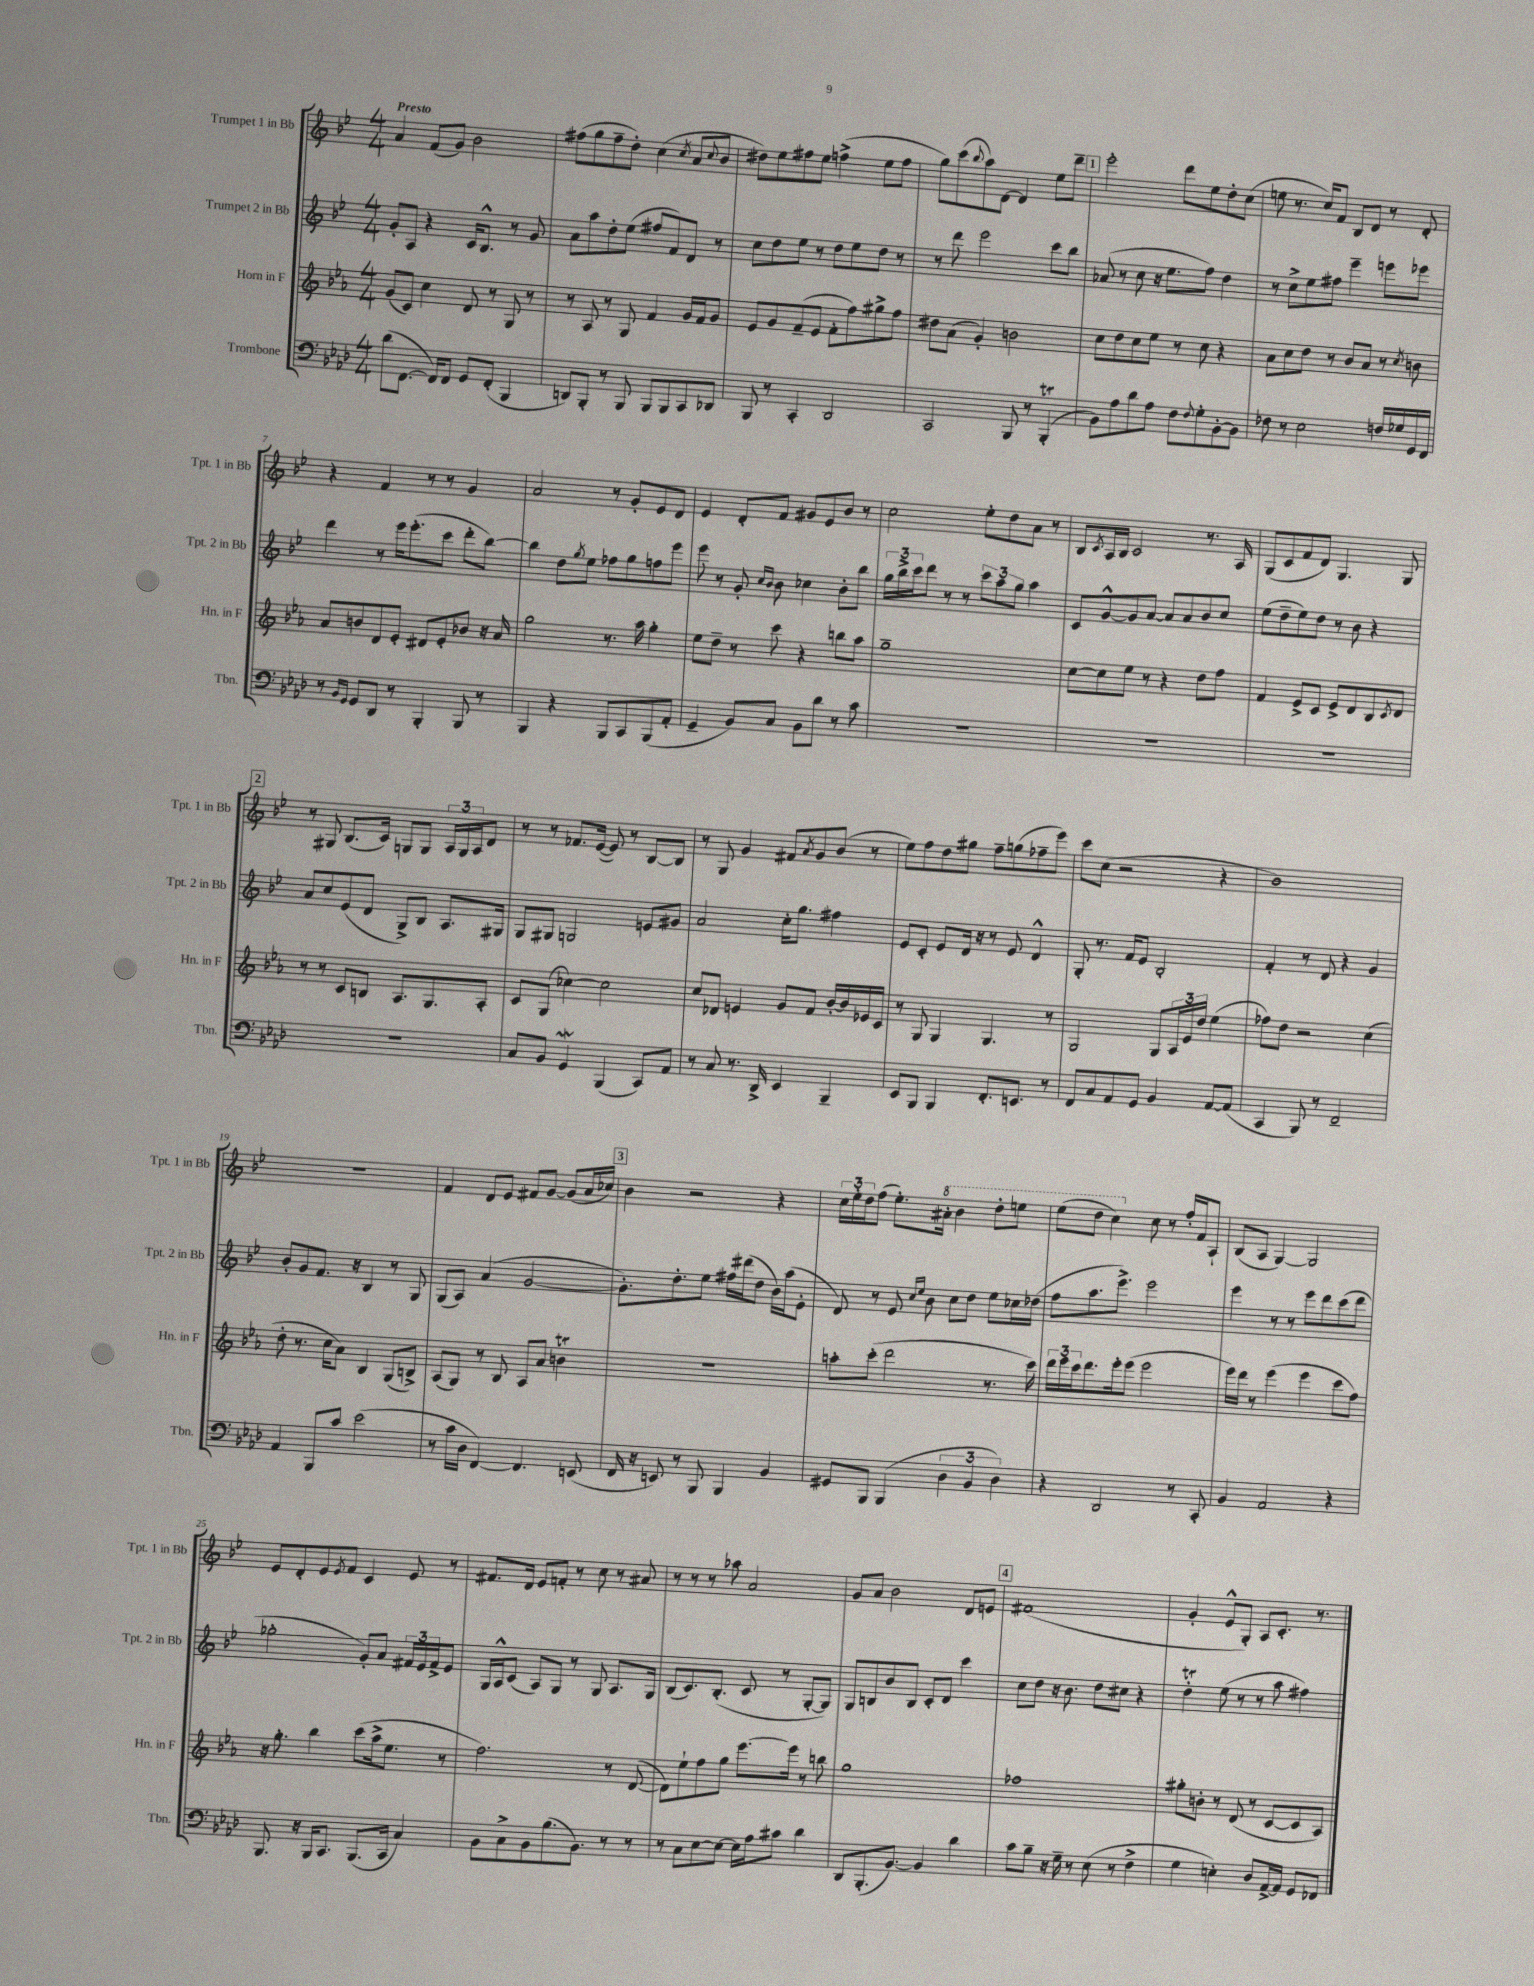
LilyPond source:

<<
\new StaffGroup <<
\new Staff = "s0" \with { instrumentName = "Trumpet 1 in Bb" shortInstrumentName = "Tpt. 1 in Bb" } {
    \clef treble \key bes \major \numericTimeSignature \time 4/4 \tempo "Presto"
    a'4 f'8( g'8) bes'2 |
    fis''8( g''8 fis''8-- d''8-.) c''4( \acciaccatura { c''8 } a'8 \appoggiatura { c''8 } bes'8 |
    dis''8) ees''8 fis''8 ees''8 f''4->( ees''8 f''8 |
    g''8) c'''8( \appoggiatura { bes''8 } a''8) d'8~ d'4 ees''8 d'''8-- |
    \mark \markup { \box "1" } ees'''2-. d'''8 ees''8 d''8-. c''8( |
    e''8 r8. c''16) f'8 bes8 d'8 r8 d'8-. |
    r4 f'4 r8 r8 g'4 |
    a'2 r8 g'8-. ees'8 d'8 |
    ees'4 d'8-. f'8 gis'8 ees'8 bes'8 r8 |
    c''2 ees''8-. d''8 a'8 r8 |
    bes8 \acciaccatura { c'8 } a16 bes16 c'2 r8. a16 |
    g8( c'8 f'8 d'8) g4. g8 |
    \mark \markup { \box "2" } r8 gis8 bes8.( c'16) g8 g8 \tuplet 3/2 { a16 g16 a16 } d'8 |
    r8 r8 fes'8. ees'16~( ees'8) r8 bes8~ bes8 |
    r8 g8 g'4 fis'8 \acciaccatura { a'8 } g'8 bes'8( r8 |
    ees''8) f''8 d''8 gis''8 f''8-- g''8( fes''8-- ees'''8) |
    c'''8 c''8( r2 r4 |
    bes'1) |
    R1 |
    f'4 d'8 ees'8 fis'8 g'8~ g'8( a'16 ces''16) |
    \mark \markup { \box "3" } bes'4 r2 r4 |
    \tuplet 3/2 { c''16 ees''16-. d''16 } f''8( ees''8.-.) \ottava #1 ais''16-. bes''4 d'''8-. e'''8 |
    ees'''8( d'''8 c'''4) \ottava #0 c''8 r8 f''16-. f'16 a8-! |
    bes8( a8 g4~) g2 |
    ees'8 d'8-. ees'8 \acciaccatura { ees'8 } f'8 c'4 ees'8 r8 |
    fis'8. d'16 ees'8 f'8-. r8 c''8 r8 ais'8 |
    r8 r8 r8 aes''8 a'2 |
    g'8 a'8 bes'2 d'8 e'8 |
    \mark \markup { \box "4" } fis'1( |
    g'4-. ees'8-^ g8-.) a8 c'8.-. r8. \bar "|." |
}
\new Staff = "s1" \with { instrumentName = "Trumpet 2 in Bb" shortInstrumentName = "Tpt. 2 in Bb" } {
    \clef treble \key bes \major \numericTimeSignature \time 4/4
    g'8-. a8 r4 c'16 bes8.-^ r8 g'8 |
    a'8 a''8 d''8-. ees''8( fis''8 f'8) d'8 r8 |
    c''8 d''8 ees''8 r8 d''8 ees''8 d''8 r8 |
    r8 d'''8 ees'''2 c'''8 bes''8 |
    \mark \markup { \box "1" } aes'8( r8 c''8 r16 ees''8. f''8) d''4 |
    r8 c''8-> ees''8 fis''8 ees'''4-- e'''8 ees'''8 |
    d'''4 r8 ees'''16 ees'''8.-.( c'''8 d'''8-. bes''8~) |
    bes''4 d''8 \acciaccatura { g''8 } ees''8 fes''8 g''8 f''8 ees'''8 |
    ees'''8 r8 g'8-. \grace { c''16 bes'16 } bes'8 ces''4 bes'8-. bes''8 |
    \tuplet 3/2 { g''16 bes''16-> c'''16 } d'''8 r8 r8 \tuplet 3/2 { c'''8 a''8 g''8 } a''4 |
    c'8 g'8~-^ g'8 a'8~ a'8 a'8 bes'8 c''8 |
    ees''8( d''8-- ees''8) d''8 r8 bes'8 r4 |
    \mark \markup { \box "2" } a'8 c''8 ees'8( d'8 g8->) bes8 a8. gis16 |
    g8 gis8 g2 e'8 gis'8 |
    a'2 c''16-. g''8. fis''4 |
    ees'8 c'8-. ees'8 d'16 r16 r8 ees'8 d'4-^ |
    g8-. r8. f'16 ees'8 bes2-. |
    f'4-. r8 d'8 r4 g'4 |
    bes'8-. g'8 f'8. r16 bes4 r8 g8 |
    g8( a8) a'4( g'2~ |
    \mark \markup { \box "3" } g'8.-.) d''8.-. ees''8 fis''16 dis'''16( d''8 bes'16) a''16( ees'8-. |
    d'8) r8 ees'8 \grace { c''16 ees''16 } bes'8 c''8 d''8 ees''8 ces''16 des''16( |
    f''8 a''8. ees'''8.->) ees'''2 |
    ees'''4 r8 r8 ees'''8 d'''8 c'''8( d'''8 |
    ges''2-. g'8-.) a'8 \tuplet 3/2 { fis'16 ees'16 fis'16-> } ees'8 |
    g16 a16-^ c'8( a8) g8 r8 g8 a8. g16 |
    bes8( c'8.) bes8.-.( c'8 r8 g8~-. g8) |
    g8 b8 bes'8 b8 c'8-. d'8 c'''4 |
    \mark \markup { \box "4" } c''8 d''8 r16 bes'8. d''8 cis''8 r4 |
    d''4-.\trill ees''8( r8 r8 a''8 fis''4) \bar "|." |
}
\new Staff = "s2" \with { instrumentName = "Horn in F" shortInstrumentName = "Hn. in F" } {
    \clef treble \key ees \major \numericTimeSignature \time 4/4
    g'8( c'8) c''4 d'8 r8 g8 r8 |
    r8 aes8 r8 g8 f'4 g'16 f'16 g'8 |
    ees'8 g'8 f'8--( ees'8 f'8-. f''8) gis''8-> f''8 |
    dis''8 aes'8( g'4-.) b'2 |
    \mark \markup { \box "1" } c''8 d''8 c''8 ees''8 r8 c''8 r4 |
    aes'8 c''8 d''8 r8 bes'8 aes'8 r8 \acciaccatura { c''8 } b'8 |
    aes'8 b'8 d'8 ees'8-. dis'8 ees'8-. bes'8 r16 aes'16 |
    g''2 r8. aes''16 g''4-. |
    ees''8 d''8-- r8 c'''8 r4 b''8 aes''8 |
    g''1-- |
    c''8~ c''8 ees''8 r8 r4 d''8 f''8 |
    f'4 ees'8-> c'8 ees'8-> d'8 bes8 \acciaccatura { c'8 } d'8 |
    \mark \markup { \box "2" } r8 r8 c'8 b8 aes8. g8. aes8-. |
    c'8 g8( ces''4~) ces''2 |
    c''8 des'8 e'4 g'8 f'8 bes'16~-. bes'16 ees'16 c'16 |
    r8 g8 g4 g4. r8 |
    g2 g8 \tuplet 3/2 { aes16 ees'16 d''16 } ees''4( |
    fes''8) d''8 r2 c''4( |
    d''8-. r8. c''16 aes'8) bes4 g8( b8->) |
    aes8( g8) r8 bes8 aes8 aes'8 b'4\trill |
    \mark \markup { \box "3" } r1 |
    a''8-. c'''8-.( d'''2 r8. c'''16) |
    \tuplet 3/2 { d'''16 ees'''16 c'''16 } d'''8. ees'''16-. ees'''8( ees'''2 |
    ees'''16) d'''16 r8 ees'''4( ees'''4 c'''8 f''8) |
    r16 g''8.-. bes''4 c'''8( aes''16-> ees''8. r8 |
    f''2.) r8 d'8~( |
    d'8) ees''8-! f''8 g''8 ees'''8.~ ees'''16 r8 b''8 |
    g''1 |
    \mark \markup { \box "4" } fes''1 |
    gis''8-. b'8-. r8 d'8( r8 c'8~ c'8 aes8) \bar "|." |
}
\new Staff = "s3" \with { instrumentName = "Trombone" shortInstrumentName = "Tbn." } {
    \clef bass \key aes \major \numericTimeSignature \time 4/4
    des'8( f,8.~ f,16) f,8 g,8 f,8-.( bes,,4 |
    d,8) bes,,8-. r8 bes,,8 bes,,8 bes,,8 c,8 des,8 |
    bes,,8 r8 c,4-. des,2 |
    c,2 bes,,8 r8 bes,,4-.\trill( |
    \mark \markup { \box "1" } bes,8) aes8 des'8 aes8 f8 \appoggiatura { f8 } g8-. bes,8~-. bes,8 |
    fes8 r8 ees2 f16 ges16 g,16 f,16 |
    r8 \grace { bes,16 g,16 } g,8 des,8 r8 bes,,4-. bes,,8 r8 |
    bes,,4 r4 bes,,8 c,8 bes,,8( aes,8-. |
    g,4-- bes,8) c8 bes,8 des'8 r8 c'8 |
    R1 |
    R1 |
    R1 |
    \mark \markup { \box "2" } R1 |
    c8 bes,8 g,4\mordent bes,,4( c,8) aes,8 |
    r8 c8 r8. des,16-> ees,4 bes,,4-- |
    ees,8 bes,,8 bes,,4 f,8.-. e,8. r8 |
    f,8 c8 aes,8 g,8 bes,4 aes,8~ aes,8( |
    c,4 bes,,8) r8 f,2-- |
    aes,4 bes,,8 c'8 ees'2( |
    r8 c'16 des16 f,4~) f,4. e,8( |
    \mark \markup { \box "3" } f,16 r16 e,8) r8 bes,,8 bes,,4 bes,4 |
    gis,8 bes,,8 bes,,4( \tuplet 3/2 { des4 bes,4 des4) } |
    r4 des,2 r8 c,8-. |
    bes,4 aes,2 r4 |
    bes,,8. r16 bes,,16 c,8. bes,,8.( c,16 c4) |
    bes,8 c8-> bes,8 bes8.( bes,8.) r8 r8 |
    r8 c8 ees8~ ees8~ ees16 aes16 cis'8 des'4 |
    des,8 bes,,8.-.( bes,8.~) bes,4 des'4 |
    \mark \markup { \box "4" } c'8 bes8-- r16 g16-- r8 ees8( r8 f4-> |
    g4 e4-.) des8 aes,16~-> aes,16 g,8 fes,8 \bar "|." |
}
>>
>>
